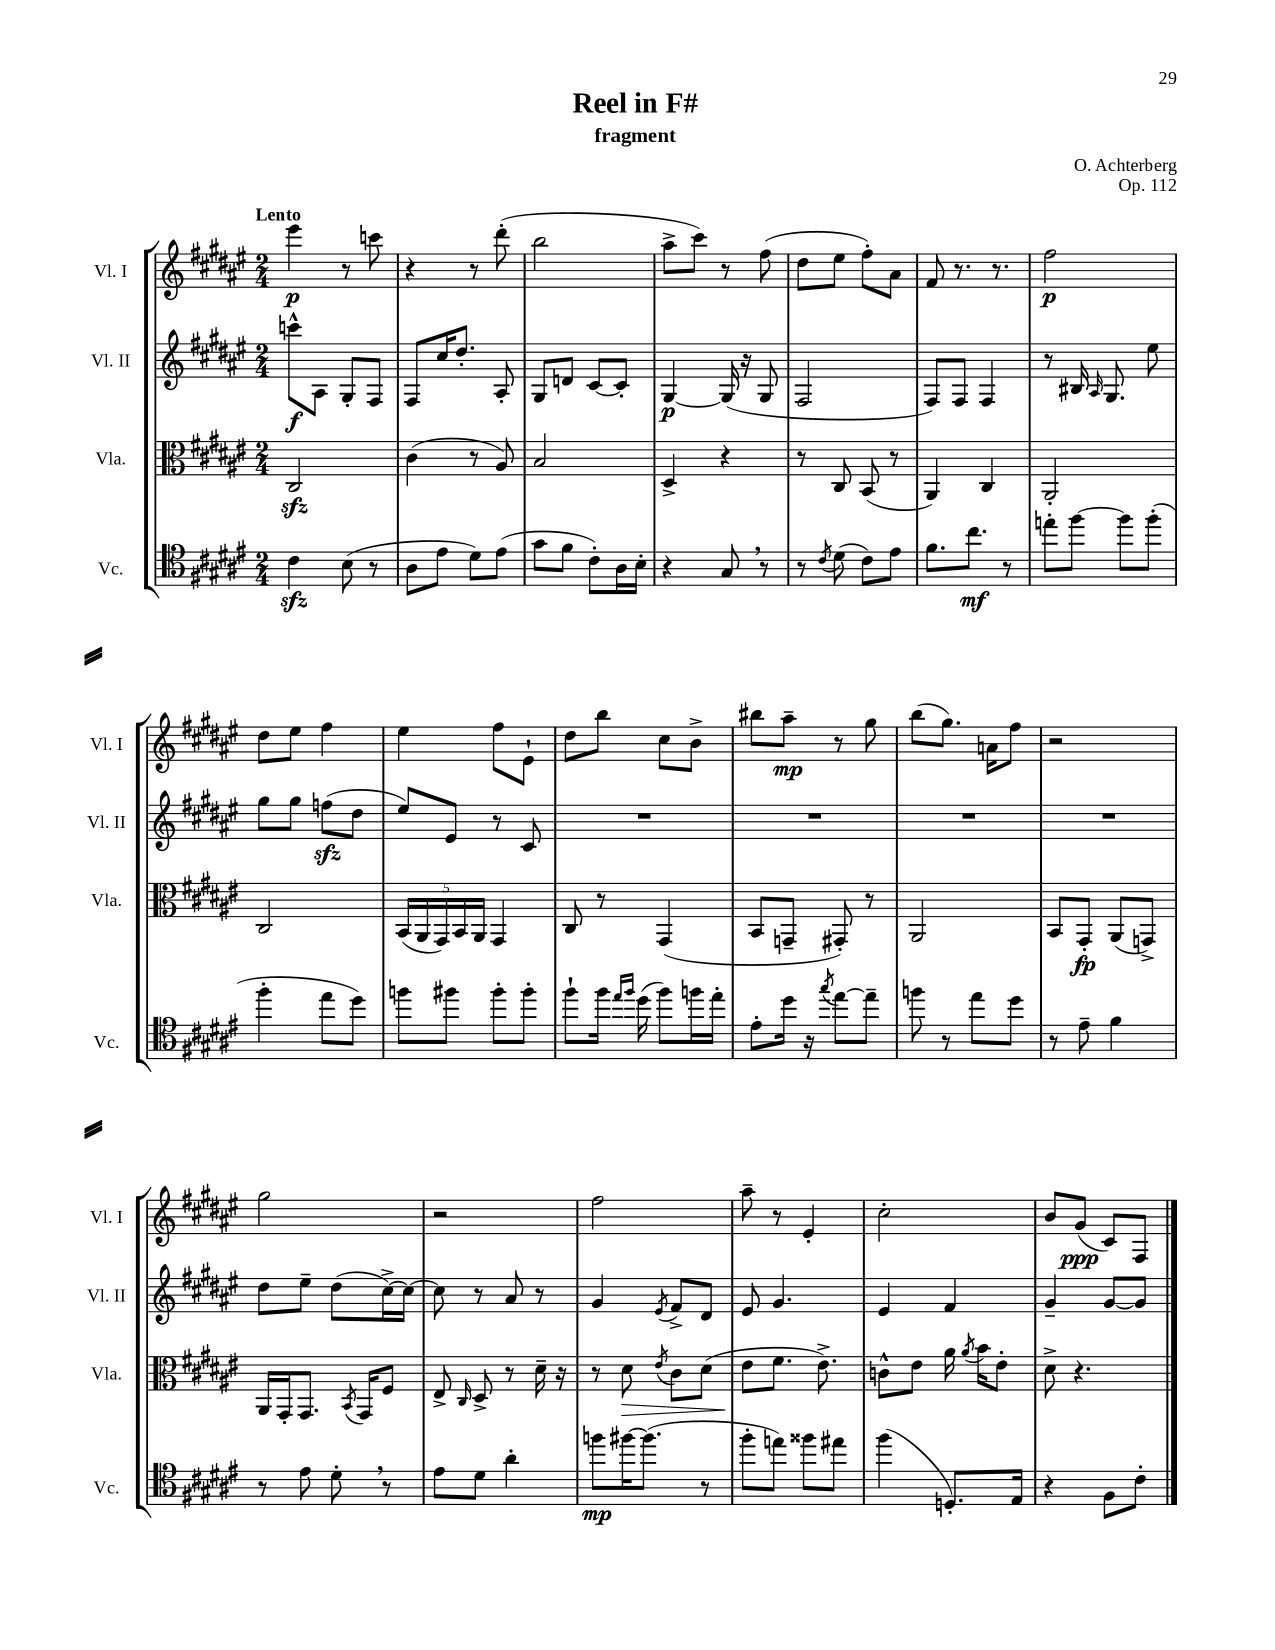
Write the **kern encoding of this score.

**kern	**dynam	**kern	**dynam	**kern	**dynam	**kern	**dynam
*part4	*part4	*part3	*part3	*part2	*part2	*part1	*part1
*staff4	*staff4	*staff3	*staff3	*staff2	*staff2	*staff1	*staff1
*I"Vc.	*	*I"Vla.	*	*I"Vl. II	*	*I"Vl. I	*
*I'Vc.	*	*I'Vla.	*	*I'Vl. II	*	*I'Vl. I	*
*clefC4	*	*clefC3	*	*clefG2	*	*clefG2	*
*k[f#c#g#d#a#e#]	*	*k[f#c#g#d#a#e#]	*	*k[f#c#g#d#a#e#]	*	*k[f#c#g#d#a#e#]	*
*M2/4	*	*M2/4	*	*M2/4	*	*M2/4	*
=1	=1	=1	=1	=1	=1	=1	=1
!	!	!	!	!	!	!LO:TX:a:B:t=Lento	!
4c#zz\	.	2C#zz/	.	8cccn^^\L	f	4eee#\	p
.	.	.	.	8A#\J	.	.	.
(8B\	.	.	.	8G#'/L	.	8r	.
8r	.	.	.	8F#/J	.	8cccn\	.
=2	=2	=2	=2	=2	=2	=2	=2
8A#\L	.	(4c#\	.	8F#/L	.	4r	.
8e#\J	.	.	.	16cc#/K	.	.	.
.	.	.	.	8.dd#'/J	.	.	.
8d#\L)	.	8r	.	.	.	8r	.
(8e#\J	.	8A#/)	.	8A#'/	.	(8ddd#'\	.
=3	=3	=3	=3	=3	=3	=3	=3
8g#\L	.	2B/	.	8G#/L	.	2bb\	.
8f#\J	.	.	.	8dn/J	.	.	.
8c#'\L)	.	.	.	[8c#/L	.	.	.
16A#\L	.	.	.	8c#'/J]	.	.	.
16B'\JJ	.	.	.	.	.	.	.
=4	=4	=4	=4	=4	=4	=4	=4
4r	.	4D#^/	.	[4G#/	p	8aa#^\L	.
.	.	.	.	.	.	8ccc#\J)	.
8G#,/	.	4r	.	(16G#/]	.	8r	.
.	.	.	.	16r	.	.	.
8r	.	.	.	8G#/	.	(8ff#\	.
=5	=5	=5	=5	=5	=5	=5	=5
8r	.	8r	.	2F#/	.	8dd#\L	.
8qc#/	.	.	.	.	.	.	.
(8d#\	.	8C#/	.	.	.	8ee#\J	.
8c#\L)	.	(8BB/	.	.	.	8ff#'\L)	.
8e#\J	.	8r	.	.	.	8a#\J	.
=6	=6	=6	=6	=6	=6	=6	=6
8.f#\L	.	4AA#/)	.	8F#/L)	.	8f#/	.
.	.	.	.	8F#/J	.	8.r	.
8.cc#\J	mf	.	.	.	.	.	.
.	.	4C#/	.	4F#/	.	.	.
.	.	.	.	.	.	8.r	.
8r	.	.	.	.	.	.	.
=7	=7	=7	=7	=7	=7	=7	=7
8een'\L	.	2AA#'/	.	8r	.	2ff#\	p
[8ff#\J	.	.	.	16B#X/	.	.	.
.	.	.	.	16qqA#/	.	.	.
.	.	.	.	8.G#/	.	.	.
8ff#\L]	.	.	.	.	.	.	.
(8ff#'\J	.	.	.	8ee#\	.	.	.
!!LO:LB:g=z
=8	=8	=8	=8	=8	=8	=8	=8
4ff#'\	.	2C#/	.	8gg#\L	.	8dd#\L	.
.	.	.	.	8gg#\J	.	8ee#\J	.
8ee#\L	.	.	.	(8ffnzz\L	.	4ff#\	.
8dd#\J)	.	.	.	8dd#\J	.	.	.
=9	=9	=9	=9	=9	=9	=9	=9
8ffn\L	.	(20BB/LL	.	8ee#/L)	.	4ee#\	.
.	.	20AA#/	.	.	.	.	.
.	.	20GG#/)	.	.	.	.	.
8ff#X\J	.	.	.	8e#/J	.	.	.
.	.	20BB/	.	.	.	.	.
.	.	20AA#/JJ	.	.	.	.	.
8ff#'\L	.	4GG#/	.	8r	.	8ff#\L	.
8ff#'\J	.	.	.	8c#/	.	8e#`\J	.
=10	=10	=10	=10	=10	=10	=10	=10
8ff#`\L	.	8C#/	.	2r	.	8dd#\L	.
16ff#\Jk	.	8r	.	.	.	8bb\J	.
16qqee#/LL	.	.	.	.	.	.	.
16qqff#/JJ	.	.	.	.	.	.	.
(16dd#\	.	.	.	.	.	.	.
8ff#\L)	.	(4GG#/	.	.	.	8cc#\L	.
16ffn\L	.	.	.	.	.	8b^\J	.
16ee#'\JJ	.	.	.	.	.	.	.
=11	=11	=11	=11	=11	=11	=11	=11
8e#'\L	.	8BB/L	.	2r	.	8bb#X\L	.
16dd#\Jk	.	8GGn~/J	.	.	.	8aa#~\J	mp
16r	.	.	.	.	.	.	.
8qgg#/	.	.	.	.	.	.	.
[8ee#\L	.	8GG#X'/)	.	.	.	8r	.
8ee#~\J]	.	8r	.	.	.	8gg#\	.
=12	=12	=12	=12	=12	=12	=12	=12
8ffn\	.	2AA#/	.	2r	.	(8bb\L	.
8r	.	.	.	.	.	8.gg#\J)	.
8ee#\L	.	.	.	.	.	.	.
.	.	.	.	.	.	16an\KL	.
8dd#\J	.	.	.	.	.	8ff#\J	.
=13	=13	=13	=13	=13	=13	=13	=13
8r	.	8BB/L	.	2r	.	2r	.
8e#~\	.	8GG#'/J	fp	.	.	.	.
4f#\	.	(8AA#/L	.	.	.	.	.
.	.	8GGn^/J)	.	.	.	.	.
!!LO:LB:g=z
=14	=14	=14	=14	=14	=14	=14	=14
8r	.	16AA#/LL	.	8dd#\L	.	2gg#\	.
.	.	16GG#'/J	.	.	.	.	.
8e#\	.	8.GG#/J	.	8ee#~\J	.	.	.
8d#',\	.	.	.	(8dd#\L	.	.	.
.	.	8qBB/	.	.	.	.	.
.	.	16GG#/KL	.	.	.	.	.
8r	.	8F#/J	.	[16cc#^\L)	.	.	.
.	.	.	.	16cc#\JJ_	.	.	.
=15	=15	=15	=15	=15	=15	=15	=15
8e#\L	.	8E#^/	.	8cc#\]	.	2r	.
.	.	16qqC#/	.	.	.	.	.
8d#\J	.	8D#^/	.	8r	.	.	.
4a#'\	.	8r	.	8a#/	.	.	.
.	.	16d#~\	.	8r	.	.	.
.	.	16r	.	.	.	.	.
=16	=16	=16	=16	=16	=16	=16	=16
8ffn\L	mp	8r	.	4g#/	.	2ff#\	.
!	!	!	!LO:HP:b	!	!	!	!
[16ff#X\K	.	8d#\	>	.	.	.	.
(8.ff#\J]	.	.	.	.	.	.	.
.	.	8qe#/	.	8qe#/	.	.	.
.	.	8c#\L	.	8f#^/L	.	.	.
8r	.	(8d#\J	.	8d#/J	.	.	.
=17	=17	=17	=17	=17	=17	=17	=17
8ff#'\L	.	8e#\L	.	8e#/	.	8aa#~\	.
8een\J)	.	8.f#\J	]	4.g#/	.	8r	.
8ff##X\L	.	.	.	.	.	4e#'/	.
.	.	8.e#^\)	.	.	.	.	.
8ee#X\J	.	.	.	.	.	.	.
=18	=18	=18	=18	=18	=18	=18	=18
(4ff#\	.	8cn^^\L	.	4e#/	.	2cc#'\	.
.	.	8e#\J	.	.	.	.	.
8.Dn'/L)	.	16a#\	.	4f#/	.	.	.
.	.	8qa#/	.	.	.	.	.
.	.	16b\KL	.	.	.	.	.
.	.	8e#'\J	.	.	.	.	.
16E#/Jk	.	.	.	.	.	.	.
=19	=19	=19	=19	=19	=19	=19	=19
4r	.	8d#^\	.	4g#~/	.	8b/L	.
.	.	4.r	.	.	.	(8g#/J	ppp
8F#\L	.	.	.	[8g#/L	.	8c#/L)	.
8c#'\J	.	.	.	8g#/J]	.	8F#/J	.
==	==	==	==	==	==	==	==
*-	*-	*-	*-	*-	*-	*-	*-
